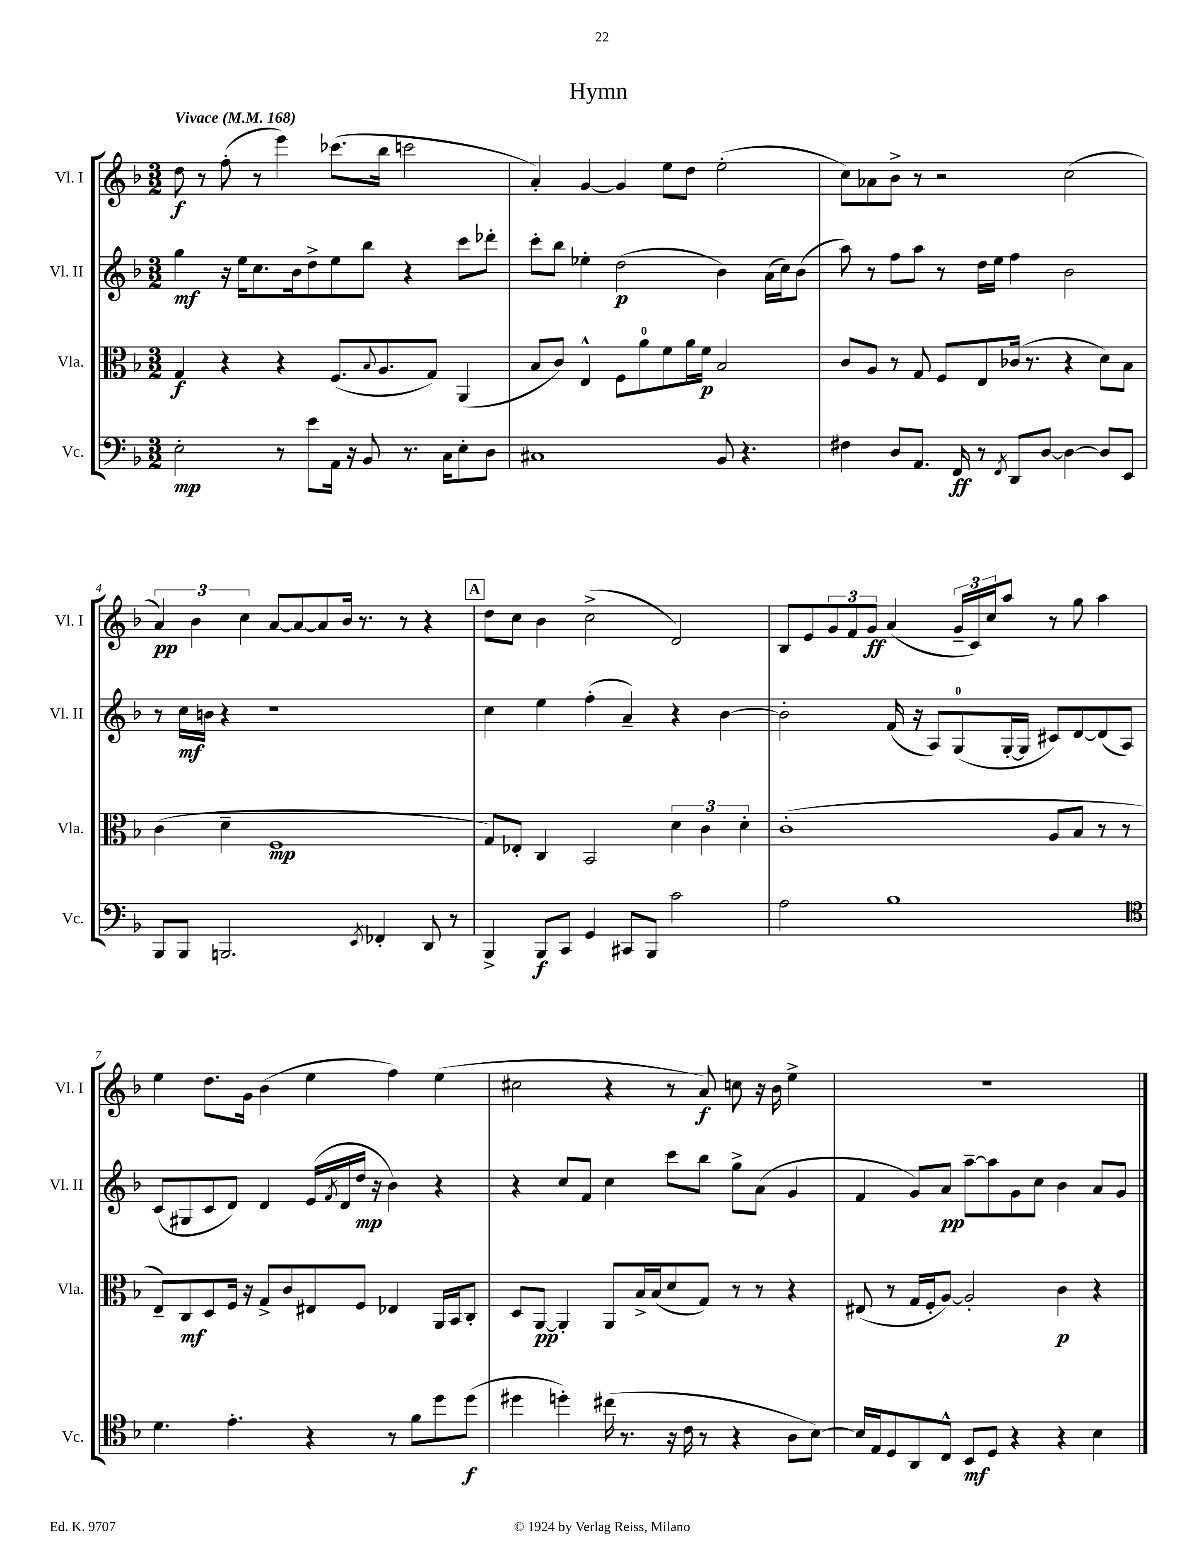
\header { title = "Hymn" }
<<
\new StaffGroup <<
\new Staff = "s0" \with { instrumentName = "Vl. I" shortInstrumentName = "Vl. I" } {
    \clef treble \key f \major \numericTimeSignature \time 3/2 \tempo "Vivace" 4 = 168
    d''8\f r8 f''8-.( r8 e'''4) ces'''8.( bes''16 c'''2 |
    a'4-.) g'4~ g'4 e''8 d''8 e''2-.( |
    c''8) aes'8 bes'8-> r8 r2 c''2( |
    \tuplet 3/2 { a'4\pp) bes'4 c''4 } a'8~ a'8~ a'8 bes'16 r8. r8 r4 |
    \mark \markup { \box "A" } d''8 c''8 bes'4 c''2->( d'2) |
    bes8 e'8 \tuplet 3/2 { g'8 f'8 g'8\ff } a'4( \tuplet 3/2 { g'16-- c'16) c''16 } a''8 r8 g''8 a''4 |
    e''4 d''8. g'16 bes'4( e''4 f''4) e''4( |
    cis''2 r4 r8 a'8\f) c''8 r16 bes'16 e''4-> |
    R1. \bar "|." |
}
\new Staff = "s1" \with { instrumentName = "Vl. II" shortInstrumentName = "Vl. II" } {
    \clef treble \key f \major \numericTimeSignature \time 3/2
    g''4\mf r16 e''16 c''8. bes'16 d''8-> e''8 bes''8 r4 c'''8 des'''8-. |
    c'''8-. bes''8 ees''4-. d''2\p( bes'4) a'16( c''16) bes'8( |
    a''8) r8 f''8 a''8 r8 d''16 e''16 f''4 bes'2 |
    r8 c''16\mf b'16 r4 r1 |
    \mark \markup { \box "A" } c''4 e''4 f''4-.( a'4--) r4 bes'4~ |
    bes'2-. f'16( r16 a8) g8-0( g16~-. g16 cis'8) d'8~ d'8( a8) |
    c'8( gis8 c'8 d'8) d'4 e'16( \acciaccatura { f'8 } d'16 d''16\mp r16 bes'4) r4 |
    r4 c''8 f'8 c''4 c'''8 bes''8 g''8-> a'8( g'4 |
    f'4 g'8) a'8\pp a''8~-- a''8 g'8 c''8 bes'4 a'8 g'8 \bar "|." |
}
\new Staff = "s2" \with { instrumentName = "Vla." shortInstrumentName = "Vla." } {
    \clef alto \key f \major \numericTimeSignature \time 3/2
    g4\f r4 r4 f8.( \appoggiatura { bes8 } a8. g8) a,4( |
    bes8 c'8) e4-^ f8 a'8-0 f'8 a'16 f'16\p bes2 |
    c'8 a8 r8 g8 f8 e8 ces'16( r8. r4 d'8) bes8 |
    c'4( d'4-- f1\mp |
    \mark \markup { \box "A" } g8) ees8-. c4 bes,2 \tuplet 3/2 { d'4 c'4 d'4-. } |
    c'1-.( a8 bes8 r8 r8 |
    e8--) c8\mf d8 f16 r16 g8-> c'8 eis8 f8 ees4 a,16 bes,16 c8-. |
    d8 a,8~\pp a,4-. a,8 bes16-> bes16( d'8 g8) r8 r8 r4 |
    eis8( r8 g16 f16-. a8~) a2-. c'4\p r4 \bar "|." |
}
\new Staff = "s3" \with { instrumentName = "Vc." shortInstrumentName = "Vc." } {
    \clef bass \key f \major \numericTimeSignature \time 3/2
    e2-.\mp r8 e'8 a,16 r16 bes,8 r8. c16 e8-. d8 |
    cis1 bes,8 r4. |
    fis4 d8 a,8. f,16\ff r8 \acciaccatura { f,8 } d,8 d8~ d4~ d8 e,8 |
    bes,,8 bes,,8 b,,2. \acciaccatura { e,8 } fes,4-. d,8 r8 |
    \mark \markup { \box "A" } bes,,4-> bes,,8\f c,8 g,4 cis,8 bes,,8 c'2 |
    a2 bes1 |
    \clef tenor d'4. e'4.-. r4 r8 f'8 d''8 d''8\f( |
    dis''4 d''4-.) cis''16( r8. r16 c'16 r8 r4 a8 bes8~) |
    bes16 e16 d8 a,8 c8-^ bes,8\mf d8 r4 r4 bes4 \bar "|." |
}
>>
>>
